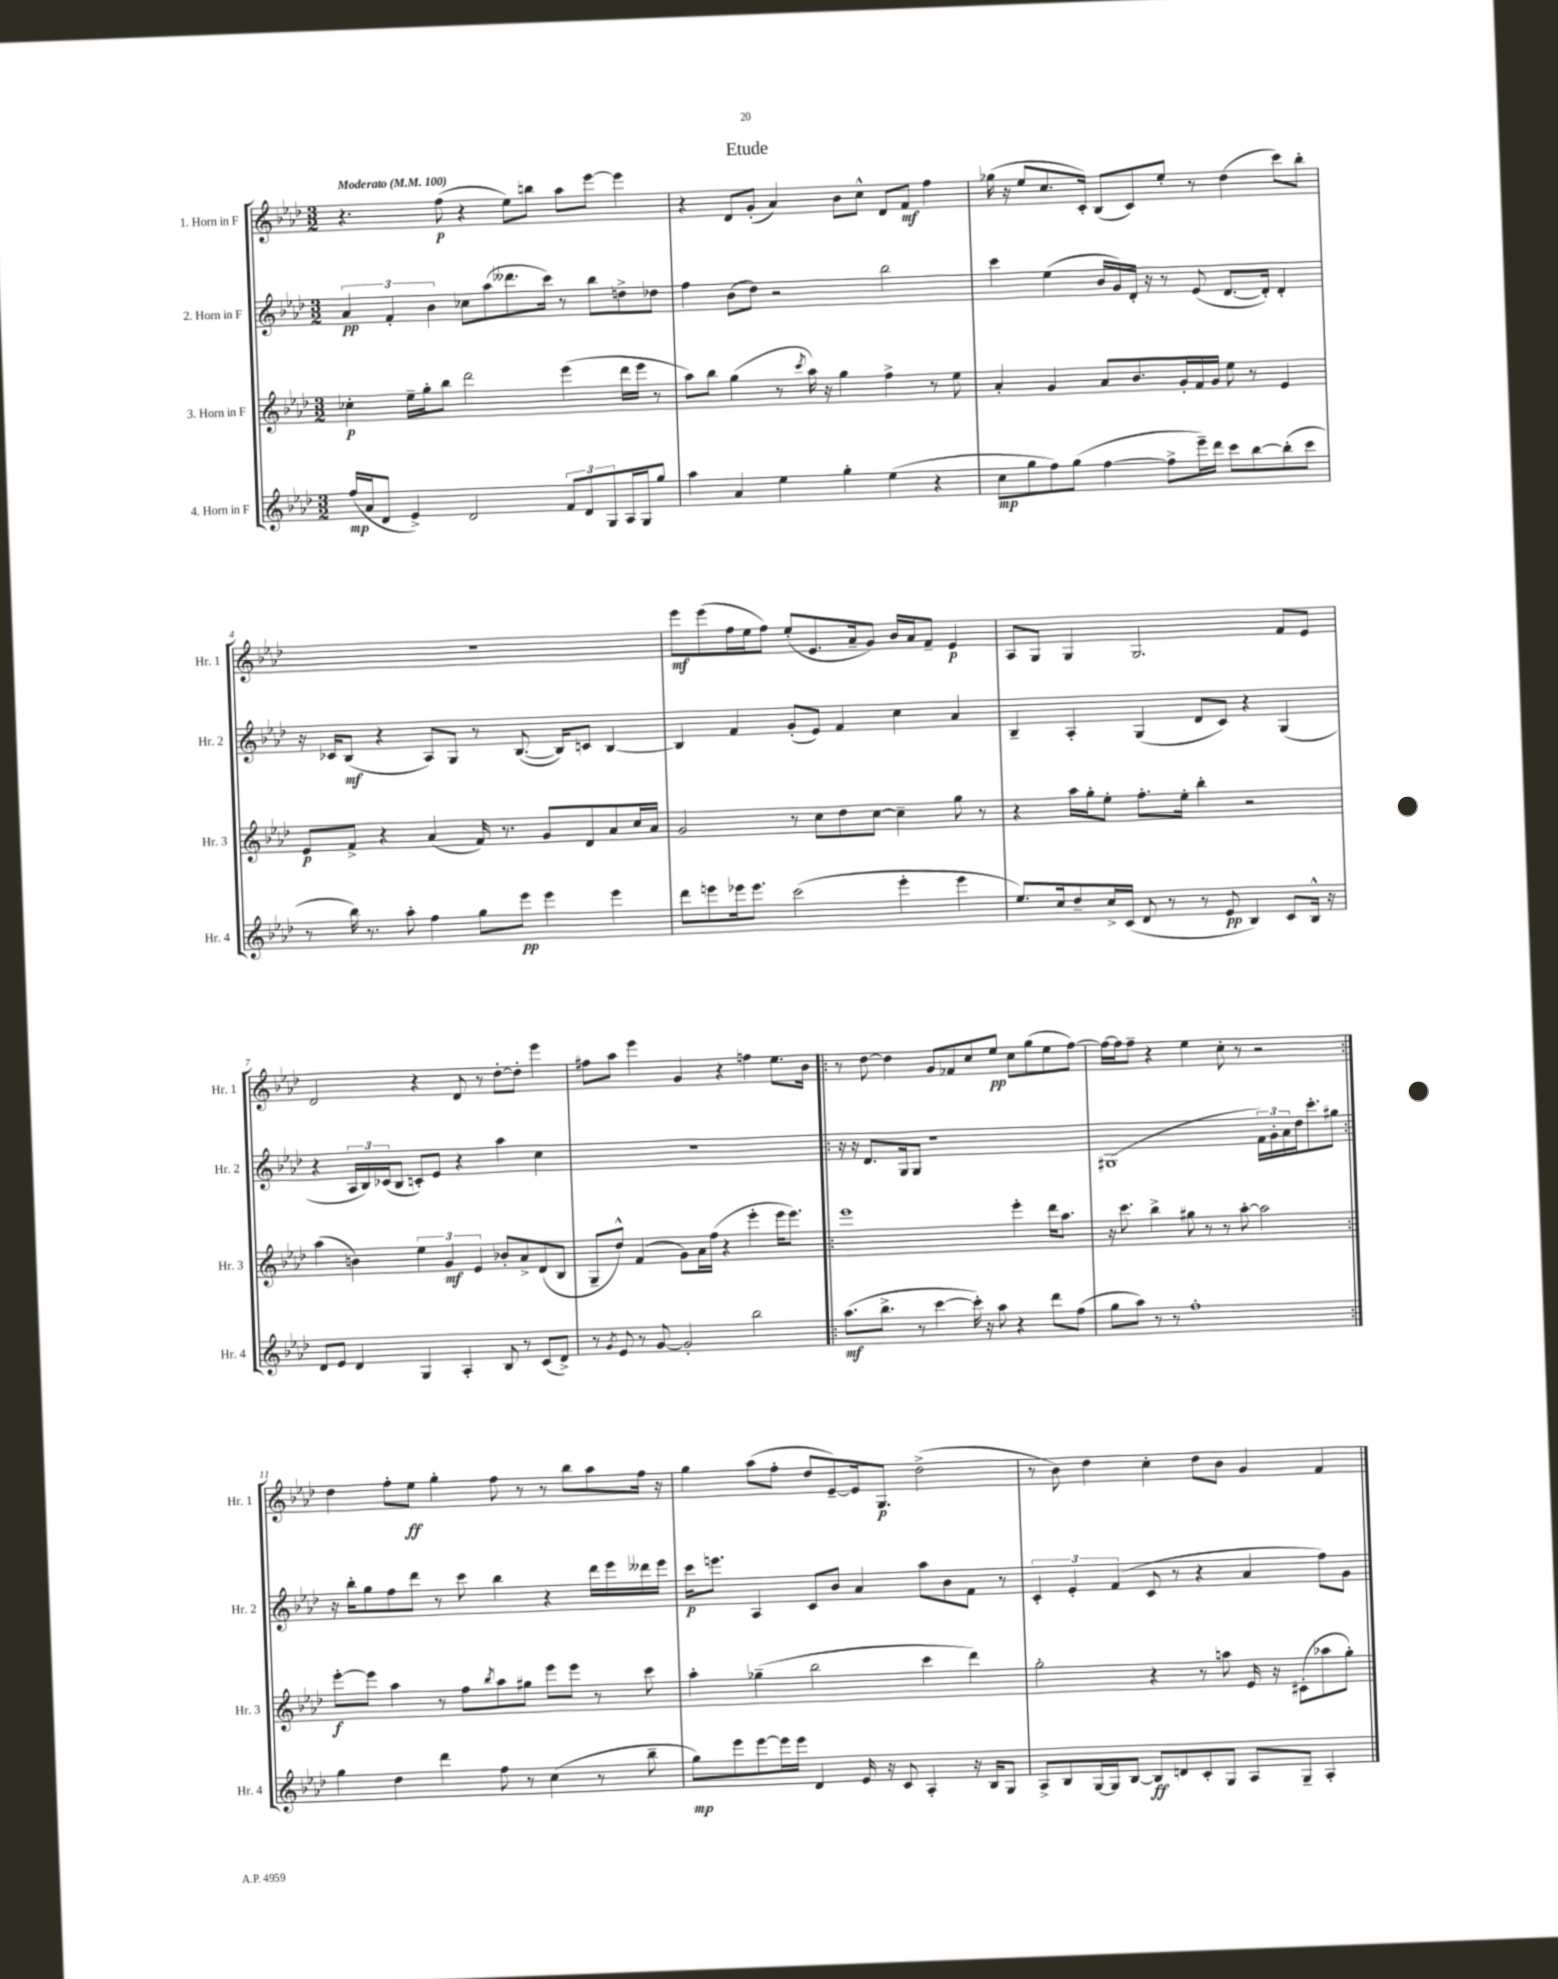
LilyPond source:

\header { title = "Etude" }
<<
\new StaffGroup <<
\new Staff = "s0" \with { instrumentName = "1. Horn in F" shortInstrumentName = "Hr. 1" } {
    \clef treble \key aes \major \numericTimeSignature \time 3/2 \tempo "Moderato" 4 = 100
    r4. f''8\p( r4 ees''8) b''8 aes''8 ees'''8~ ees'''4 |
    r4 des'8 g'8-.( aes'4) bes'8 c''8-^ des'8 f'8\mf f''4 |
    ges''16( r16 ees''8 c''8. c'16-.) bes8( c'8) ees''8-. r8 des''4( c'''8) bes''8-. |
    R1. |
    ees'''8\mf ees'''8( f''16 ees''16 f''8) ees''8-.( ees'8. aes'16-- g'8) bes'16 aes'16 f'8-- ees'4\p |
    aes8 g8 g4 g2. f'8 ees'8 |
    des'2 r4 des'8 r8 des''8~-. des''8-. ees'''4 |
    fis''8 aes''8 ees'''4 g'4 r4 f''4 ees''8. bes'16 |
    \repeat volta 2 { r8 des''8~ des''4 g'8 fes'8 c''8 ees''8\pp c''8 g''8( ees''8 f''8~) |
    f''16~ f''16 f''8-- r4 ees''4 c''8-. r8 r2 | }
    des''4 f''8-. ees''8\ff g''4-. f''8 r8 r8 bes''8 aes''8 f''16 r16 |
    g''4 aes''8( f''8-. des''8 ees'8~--) ees'16 g8.\p des''2->( |
    r8 bes'8) des''4 c''4-. des''8 bes'8 g'4 f'4 \bar "|." |
}
\new Staff = "s1" \with { instrumentName = "2. Horn in F" shortInstrumentName = "Hr. 2" } {
    \clef treble \key aes \major \numericTimeSignature \time 3/2
    \tuplet 3/2 { aes'4\pp f'4-. bes'4 } ces''8 aes''8( deses'''8. c'''16) r8 bes''8 d''8-> des''8 |
    f''4 bes'8( des''8) r2 bes''2 |
    c'''4 ees''4( bes'16 g'16) des'16-. r16 r8 ees'8( des'8.~ des'16-.) des'4-. |
    r16 ces'16 bes8\mf( r4 aes8) g8 r8 bes8.~( bes16) c'8 bes4~ |
    bes4 f'4 g'8-.( ees'8) f'4 c''4 aes'4 |
    bes4-- aes4-. g4( des'8 c'8) r4 g4( |
    r4 \tuplet 3/2 { aes16 bes16) ces'16( } bes8 c'8-.) ees'8 r4 aes''4 c''4 |
    R1. |
    \repeat volta 2 { r16 r16 des'8. g16 g8 r1 |
    gis1( \tuplet 3/2 { f'16) g'16-. aes'16 } des''16 c'''8.-. gis''8 | }
    r16 bes''16-. g''8 f''8 des'''8 r8 c'''8 bes''4 r4 des'''16 ees'''16 deses'''16 ees'''16 |
    c'''16\p e'''8. aes4 c'8 bes'8 aes'4 aes''8 bes'8 f'8 r8 |
    \tuplet 3/2 { c'4-. ees'4-. f'4( } c'8 r8 r4 aes'4 f''8) g'8 \bar "|." |
}
\new Staff = "s2" \with { instrumentName = "3. Horn in F" shortInstrumentName = "Hr. 3" } {
    \clef treble \key aes \major \numericTimeSignature \time 3/2
    ces''4-.\p ees''16-- g''16-. bes''8 des'''2 ees'''4( des'''16 ees'''16 r8 |
    aes''8) bes''8 g''4( r8 \acciaccatura { c'''8 } aes''16) r16 g''4 f''4-> r8 ees''8 |
    aes'4-. g'4 aes'8 bes'8. g'16-. f'16 g'16 ees''8 r8 ees'4 |
    ees'8\p f'8-> r4 aes'4( f'16) r8. g'8 des'8 aes'8 c''16 aes'16 |
    g'2 r8 c''8 des''8 c''8~ c''4-- g''8 r8 |
    r4 aes''16 g''16-. ees''8-. f''8.-. ees''16-. bes''4-. r2 |
    aes''4( b'4) \tuplet 3/2 { ees''4 g'4\mf ees'4 } bes'8-. aes'8-> des'8( bes8 |
    g8-- des''8-^) f'4( g'8) aes'16 f''16( r4 ees'''4-. ees'''16 ees'''8.) |
    \repeat volta 2 { ees'''1 ees'''4-. des'''16 aes''8. |
    r16 c'''8. bes''4-> gis''8 r8 r8 aes''8~-. aes''2 | }
    ees'''8~-.\f ees'''8 aes''4 r8 f''8 \acciaccatura { bes''8 } aes''8 gis''8 ees'''8 ees'''8 r8 c'''8 |
    aes''4-. ges''4--( bes''2 c'''4 des'''4) |
    g''2-. r4 r8 a''8 ees'16 r16 cis'8-.( aes''8 g''8-.) \bar "|." |
}
\new Staff = "s3" \with { instrumentName = "4. Horn in F" shortInstrumentName = "Hr. 4" } {
    \clef treble \key aes \major \numericTimeSignature \time 3/2
    f''16\mp( aes'16 des'8 ees'4->) des'2 \tuplet 3/2 { f'8 des'8 g8 } aes16 g16 g''8 |
    aes''4 aes'4 ees''4 g''4-. ees''4( r4 |
    c''8\mp g''8 f''8) g''8( f''4~ f''8-> ees'''16--) des'''16 c'''8 bes''8~ bes''8-.( c'''8 |
    r8 bes''16) r8. aes''8-. f''4 g''8 ees'''8\pp ees'''4 ees'''4 |
    des'''8 e'''8 ees'''16 ees'''8. c'''2( ees'''4-. ees'''4 |
    ees''8.) c''16 des''8-- c''16-> c'16( des'8 r8 r8 ees'8\pp bes4) c'8 bes16-^ r16 |
    des'8 ees'8 des'4 g4 aes4-. bes8 r8 c'8( des'8->) |
    r8 \acciaccatura { g'8 } ees'8 r8 g'8~ g'2-. bes''2 |
    \repeat volta 2 { aes''8.\mf( bes''8.-> r8 c'''4~ c'''16-.) r16 aes''8 r4 des'''8 f''8( |
    g''8 aes''8) r8 r8 f''1-. | }
    g''4 des''4 des'''4 f''8 r8 c''4( r8 bes''8-- |
    g''8\mp) ees'''8 ees'''8~ ees'''16 ees'''16 des'4 ees'16 r16 c'8 aes4-. r16 bes16 g8 |
    aes8-> bes8 g16~ g16 bes8~ bes8\ff d'8 c'8-. g8 aes8 g8-- aes4-. \bar "|." |
}
>>
>>
